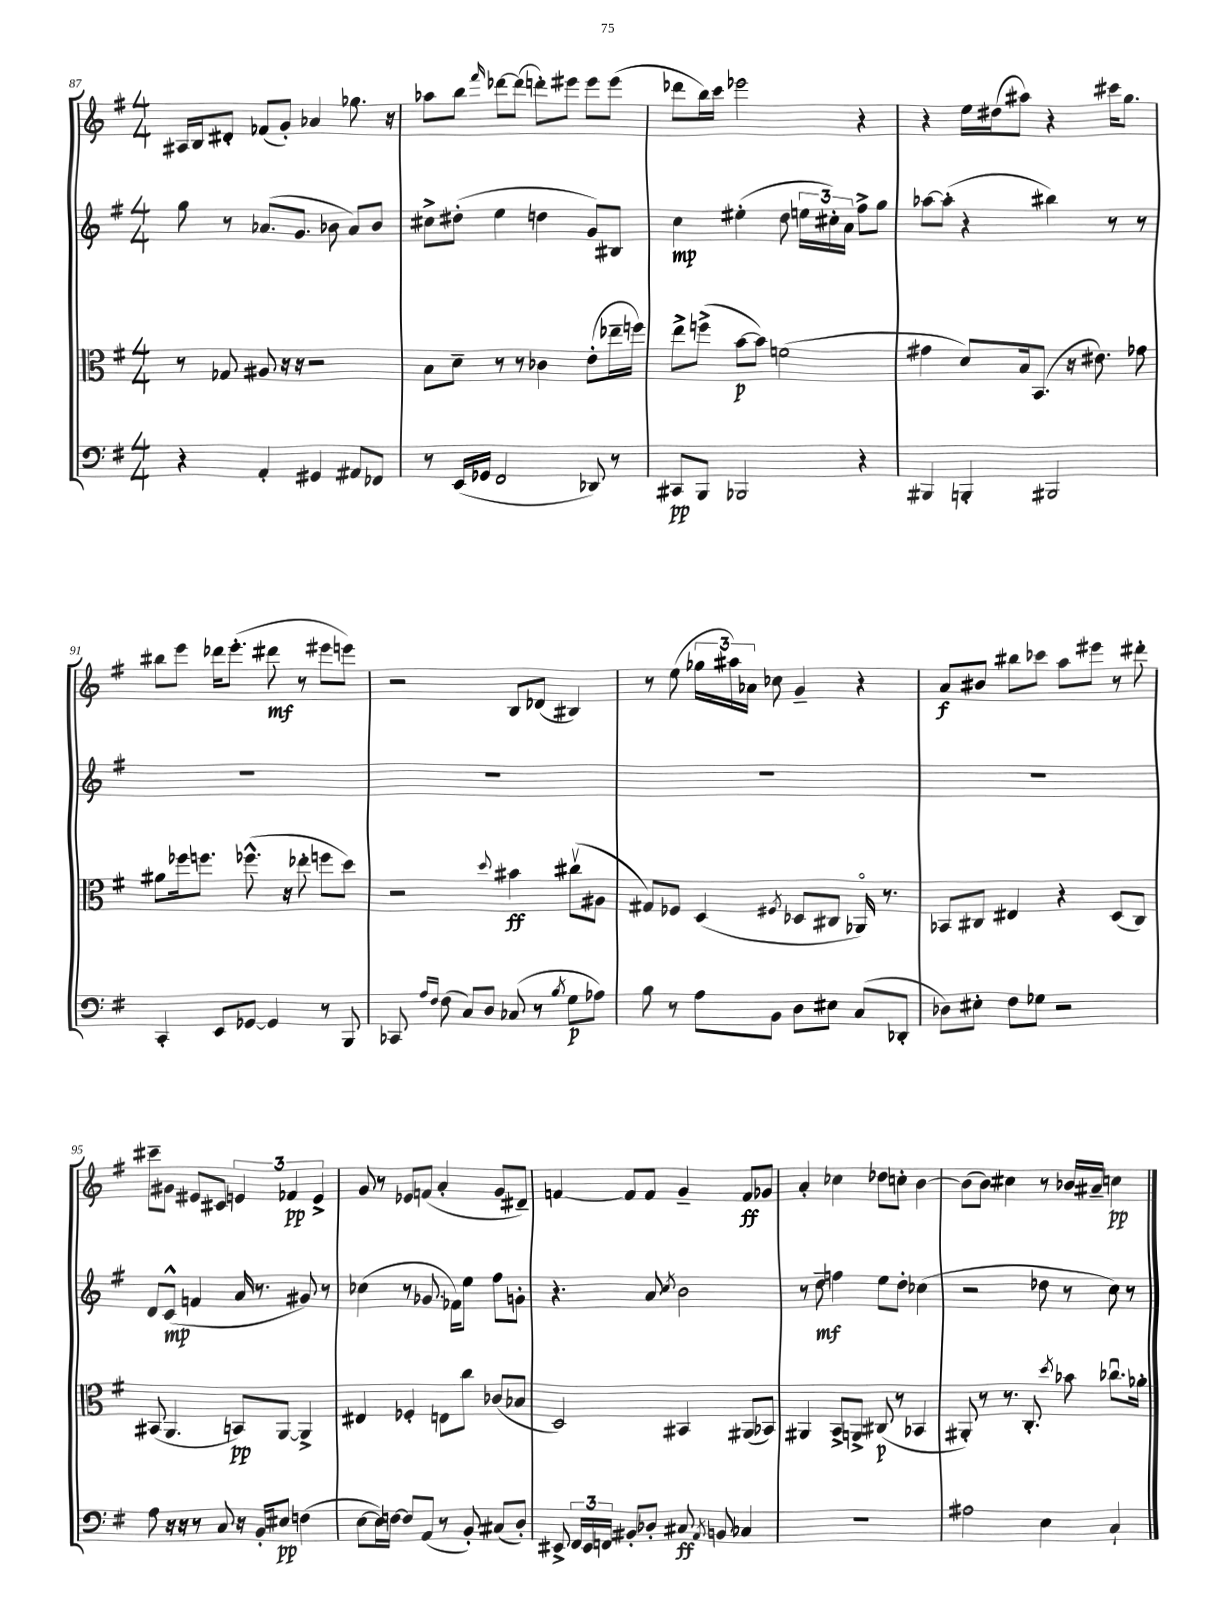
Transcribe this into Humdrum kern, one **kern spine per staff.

**kern	**dynam	**kern	**dynam	**kern	**dynam	**kern	**dynam
*part4	*part4	*part3	*part3	*part2	*part2	*part1	*part1
*staff4	*staff4	*staff3	*staff3	*staff2	*staff2	*staff1	*staff1
*clefF4	*	*clefC3	*	*clefG2	*	*clefG2	*
*k[f#]	*	*k[f#]	*	*k[f#]	*	*k[f#]	*
*M4/4	*	*M4/4	*	*M4/4	*	*M4/4	*
=87	=87	=87	=87	=87	=87	=87	=87
4r	.	8r	.	8gg\	.	16A#X/LL	.
.	.	.	.	.	.	16B/J	.
.	.	8G-X/	.	8r	.	8d#X'/J	.
4AA'/	.	8A#X/	.	(8.a-X/L	.	(8f-X/L	.
.	.	16r	.	.	.	8g'/J)	.
.	.	16r	.	8.g/J	.	.	.
4GG#X/	.	2r	.	.	.	4a-X/	.
.	.	.	.	8b-X\	.	.	.
8AA#X/L	.	.	.	8a-/L)	.	8.gg-X\	.
8FF-X/J	.	.	.	8b-/J	.	.	.
.	.	.	.	.	.	16r	.
=88	=88	=88	=88	=88	=88	=88	=88
8r	.	8B\L	.	8cc#X^\L	.	8aa-X\L	.
(16EE/LL	.	8d~\J	.	(8dd#X'\J	.	8bb\J	.
16GG-X/JJ	.	.	.	.	.	.	.
.	.	.	.	.	.	16qqfff#/	.
2FF#/	.	8r	.	4ee\	.	[8ddd-X\L	.
.	.	8r	.	.	.	(8ddd-\J]	.
.	.	4c-X\	.	4ddn\	.	8dddn'\L)	.
.	.	.	.	.	.	8eee#X\J	.
8DD-X/)	.	(8e'\L	.	8g/L)	.	8eee#\L	.
8r	.	16ee-X~\L	.	8B#X/J	.	(8eee#\J	.
.	.	16ffn\JJ)	.	.	.	.	.
=89	=89	=89	=89	=89	=89	=89	=89
8CC#X/L	pp	8ee^\L	.	4cc\	mp	8ddd-X\L	.
8BBB/J	.	(8ffn^\J	.	.	.	16bb\L)	.
.	.	.	.	.	.	16ccc\JJ	.
2BBB-X/	.	[8b\L	p	(4ee#X'\	.	2eee-X\	.
.	.	8b\J])	.	.	.	.	.
.	.	(2fn\	.	8dd\	.	.	.
.	.	.	.	24een\LL	.	.	.
.	.	.	.	24cc#X'\)	.	.	.
.	.	.	.	24a\JJ	.	.	.
4r	.	.	.	8ff#^\L	.	4r	.
.	.	.	.	8gg\J	.	.	.
=90	=90	=90	=90	=90	=90	=90	=90
4BBB#X/	.	4g#X\	.	[8aa-X\L	.	4r	.
.	.	.	.	(8aa-'\J]	.	.	.
4BBBn'/	.	8d/L)	.	4r	.	16ee\LL	.
.	.	.	.	.	.	(16dd#X\J	.
.	.	16B/k	.	.	.	8aa#X\J)	.
.	.	(8.BB/J	.	.	.	.	.
2BBB#X/	.	.	.	4bb#X\)	.	4r	.
.	.	16r	.	.	.	.	.
.	.	8.e#X\)	.	.	.	.	.
.	.	.	.	8r	.	16ccc#X\KL	.
.	.	.	.	.	.	8.gg\J	.
.	.	8g-X\	.	8r	.	.	.
!!LO:LB:g=z
=91	=91	=91	=91	=91	=91	=91	=91
4CC'/	.	8a#X\L	.	1r	.	8bb#X\L	.
.	.	16ff-X\k	.	.	.	8eee\J	.
.	.	8.ffn\J	.	.	.	.	.
8EE/L	.	.	.	.	.	16ddd-X\KL	.
.	.	.	.	.	.	(8.eee'\J	.
[8GG-X/J	.	(8.ff-X^^\	.	.	.	.	.
4GG-/]	.	.	.	.	.	8ddd#X\	mf
.	.	16r	.	.	.	.	.
.	.	8ee-X'\	.	.	.	8r	.
8r	.	8ffn\L	.	.	.	8eee#X\L	.
8BBB/	.	8dd\J)	.	.	.	8eeen\J)	.
=92	=92	=92	=92	=92	=92	=92	=92
8CC-X/	.	2r	.	1r	.	2r	.
16qqA/LL	.	.	.	.	.	.	.
16qqF#/JJ	.	.	.	.	.	.	.
(8F#\	.	.	.	.	.	.	.
8C/L)	.	.	.	.	.	.	.
8D/J	.	.	.	.	.	.	.
.	.	8qqdd/	.	.	.	.	.
(8C-X/	.	4b#X\	ff	.	.	8B/L	.
8r	.	.	.	.	.	(8d-X/J	.
8qB/	.	.	.	.	.	.	.
8G\L	p	(8cc#Xv\L	.	.	.	4B#X/)	.
8A-X\J)	.	8A#X\J	.	.	.	.	.
=93	=93	=93	=93	=93	=93	=93	=93
8B\	.	8G#X/L)	.	1r	.	8r	.
8r	.	8F-X/J	.	.	.	(8ee\	.
8A\L	.	(4D/	.	.	.	24gg-X\LL	.
.	.	.	.	.	.	24aa#X\)	.
.	.	.	.	.	.	24a-X\JJ	.
8BB\J	.	.	.	.	.	8cc-X\	.
.	.	8qF#X/	.	.	.	.	.
8D\L	.	8D-X/L	.	.	.	4g~/	.
8E#X\J	.	8C#X/J	.	.	.	.	.
(8C/L	.	16AA-X/)	.	.	.	4r	.
.	.	8.r	.	.	.	.	.
8DD-X'/J	.	.	.	.	.	.	.
=94	=94	=94	=94	=94	=94	=94	=94
8D-X\L)	.	8BB-X/L	.	1r	.	8a/L	f
8E#X'\J	.	8C#X/J	.	.	.	8b#X/J	.
8F#\L	.	4E#X/	.	.	.	8bb#X\L	.
8G-X\J	.	.	.	.	.	8ccc-X\J	.
2r	.	4r	.	.	.	8aa\L	.
.	.	.	.	.	.	8eee#X\J	.
.	.	(8D/L	.	.	.	8r	.
.	.	8C#/J)	.	.	.	8ddd#X'\	.
!!LO:LB:g=z
=95	=95	=95	=95	=95	=95	=95	=95
8A\	.	(8BB#X/	.	8d/L	.	8ccc#X~\L	.
16r	.	4.AA/	.	(8c^^/J	mp	8g#X\J	.
16r	.	.	.	.	.	.	.
8r	.	.	.	4fn/	.	8e#X/L	.
8C/	.	.	.	.	.	8c#X/J	.
16r	.	8BBn/L)	pp	16a/	.	6en/	.
16BB'/KL	.	.	.	8.r	.	.	.
8E#X/J	pp	[8AA/J	.	.	.	.	.
.	.	.	.	.	.	6f-X/	pp
(4Fn\	.	4AA^/]	.	8g#X/)	.	.	.
.	.	.	.	.	.	6e^/	.
.	.	.	.	8r	.	.	.
=96	=96	=96	=96	=96	=96	=96	=96
[8E\L	.	4E#X/	.	(4cc-X\	.	8g/	.
16E\L])	.	.	.	.	.	8r	.
[16Fn\JJ	.	.	.	.	.	.	.
8F/L]	.	4F-X'/	.	8r	.	8e-X/L	.
(8AA/J	.	.	.	8.g-X/	.	(8fn/J	.
8r	.	8En\L	.	.	.	4a'/	.
.	.	.	.	16f-X\KL)	.	.	.
8BB'/)	.	8cc\J	.	8ee\J	.	.	.
(8C#X/L	.	(8c-X/L	.	8ff#\L	.	8g/L	.
8D'/J)	.	8B-X/J	.	8gn'\J	.	8d#X~/J)	.
=97	=97	=97	=97	=97	=97	=97	=97
8EE#X^/	.	2D/)	.	4.r	.	[4fn/	.
24FF#/LL	.	.	.	.	.	.	.
24EE#/	.	.	.	.	.	.	.
24FFn/JJ	.	.	.	.	.	.	.
8BB#X'/L	.	.	.	.	.	8f/L]	.
8D-X'/J	.	.	.	8a/	.	8f/J	.
.	.	.	.	8qcc/	.	.	.
8C#X/	ff	4BB#X/	.	2b\	.	4g~/	.
8qAA/	.	.	.	.	.	.	.
8BBn/	.	.	.	.	.	.	.
4C-X/	.	(8AA#X/L	.	.	.	8f/L	ff
.	.	8BB-X/J)	.	.	.	8g-X/J	.
=98	=98	=98	=98	=98	=98	=98	=98
1r	.	4AA#X/	.	8r	.	4a'/	.
.	.	.	.	8dd~\	mf	.	.
.	.	8BB^/L	.	4ffn\	.	4cc-X\	.
.	.	8AAn^/J	.	.	.	.	.
.	.	(8C#X/	p	8ee\L	.	8dd-X\L	.
.	.	8r	.	8dd'\J	.	8ccn'\J	.
.	.	4BB-X/	.	(4cc-X\	.	[4b\	.
=99	=99	=99	=99	=99	=99	=99	=99
2A#X\	.	8AA#X'/)	.	2r	.	(8b\L]	.
.	.	8r	.	.	.	8b\J)	.
.	.	8.r	.	.	.	4cc#X\	.
.	.	8.C'/	.	.	.	.	.
4E\	.	.	.	8dd-X\	.	8r	.
.	.	8qdd/	.	.	.	.	.
.	.	8b-X\	.	8r	.	16b-X/LL	.
.	.	.	.	.	.	16a#X~/JJ	.
4C`/	.	8.cc-Xu\L	.	8cc\)	.	4ccn\	pp
.	.	.	.	8r	.	.	.
.	.	16a-X'\Jk	.	.	.	.	.
==	==	==	==	==	==	==	==
*-	*-	*-	*-	*-	*-	*-	*-
